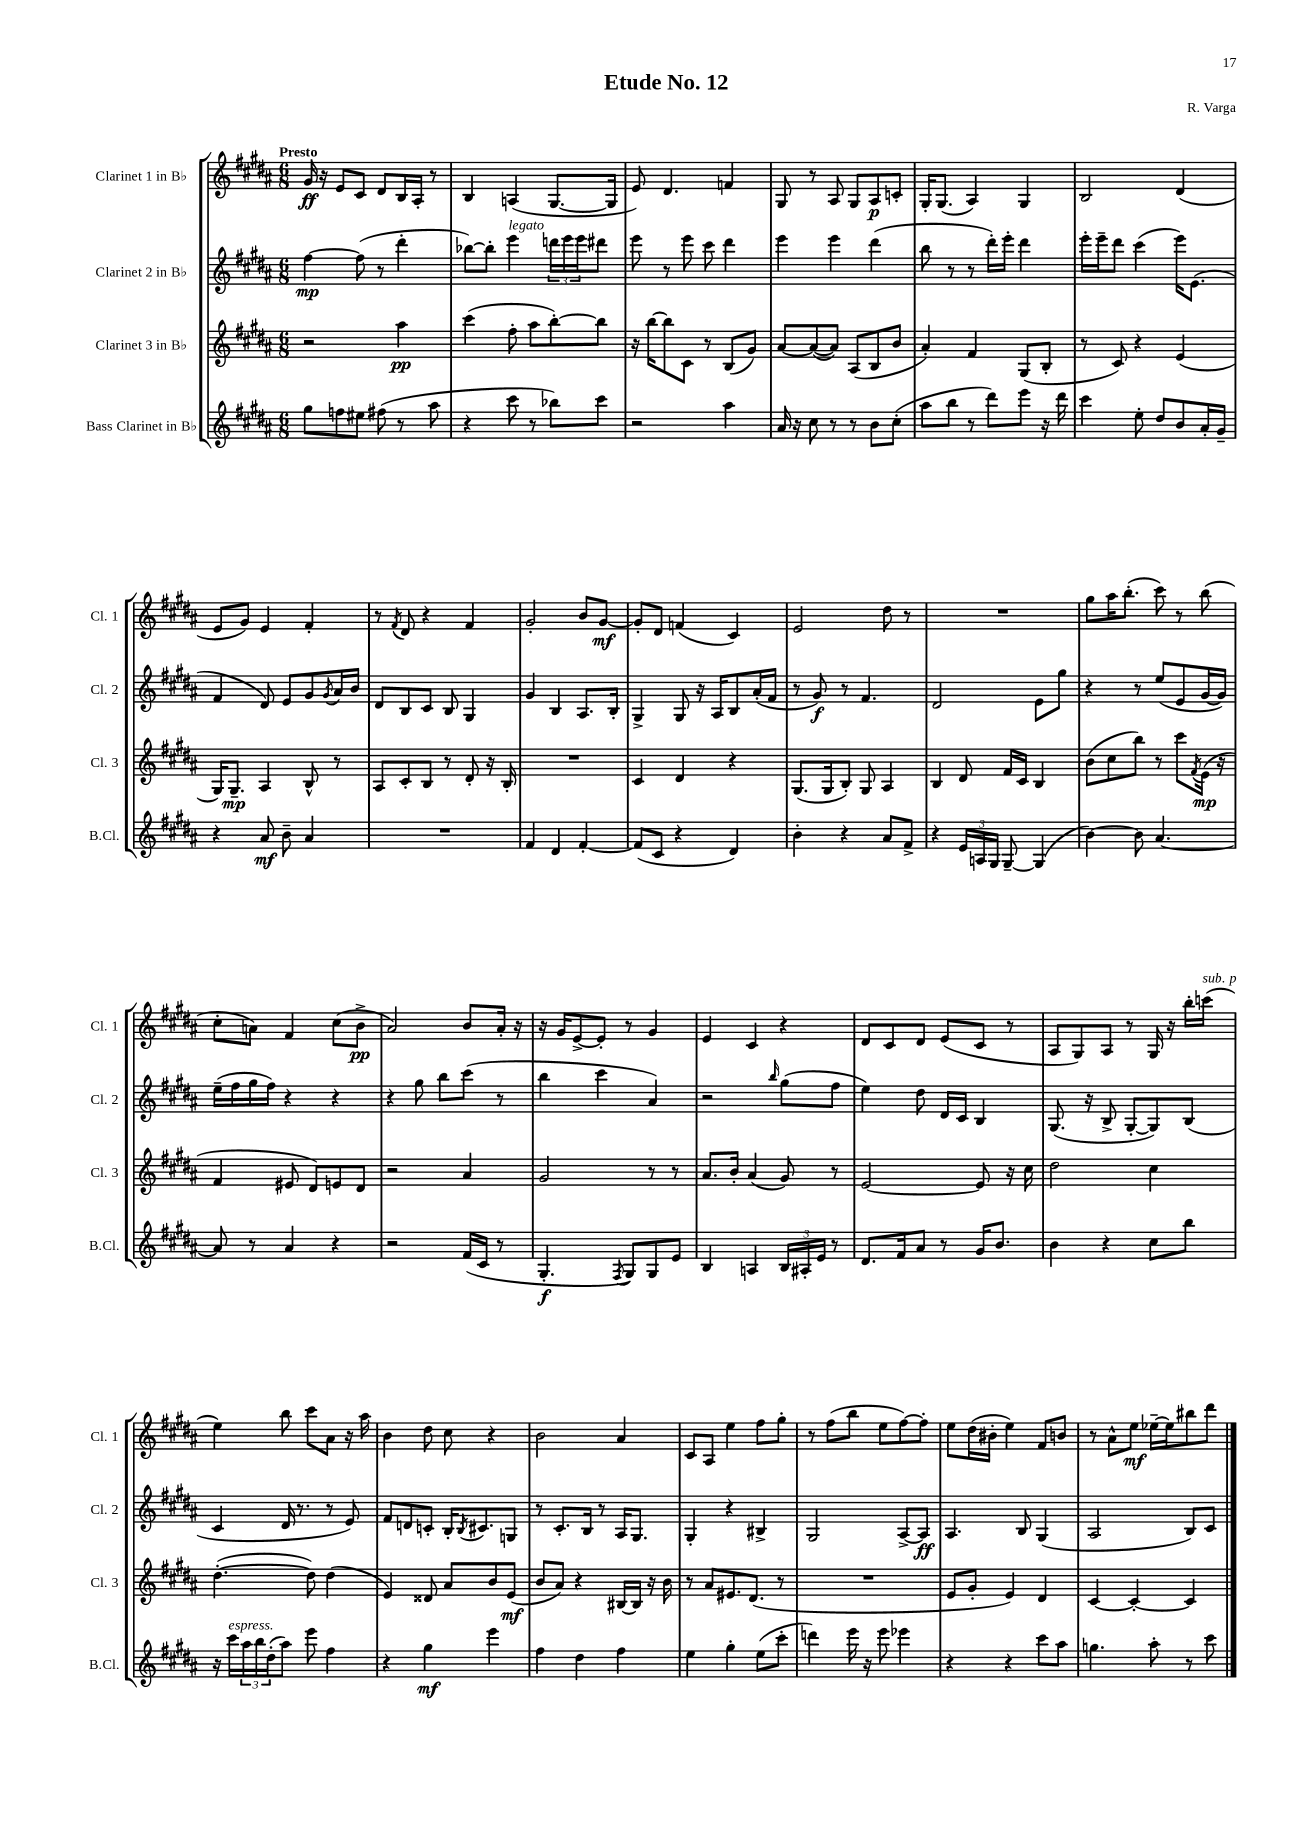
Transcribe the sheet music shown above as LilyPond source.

\header { title = "Etude No. 12" composer = "R. Varga" }
<<
\new StaffGroup <<
\new Staff = "s0" \with { instrumentName = "Clarinet 1 in Bb" shortInstrumentName = "Cl. 1" } {
    \clef treble \key b \major \numericTimeSignature \time 6/8 \tempo "Presto"
    gis'16\ff r16 e'8 cis'8 dis'8 b16 ais16-. r8 |
    b4 a4( gis8.~ gis16 |
    e'8) dis'4. f'4 |
    gis8 r8 ais8 gis8 ais8\p c'8-. |
    gis16-. gis8.( ais4) gis4 |
    b2 dis'4( |
    e'8 gis'8) e'4 fis'4-. |
    r8 \acciaccatura { fis'8 } dis'8 r4 fis'4 |
    gis'2-. b'8 gis'8~\mf |
    gis'8-. dis'8 f'4( cis'4) |
    e'2 dis''8 r8 |
    R2. |
    gis''8 ais''16 b''8.-.( cis'''8) r8 b''8( |
    cis''8-. a'8) fis'4 cis''8( b'8->\pp |
    ais'2) b'8 ais'16-. r16 |
    r16 gis'16 e'8~-> e'8-. r8 gis'4 |
    e'4 cis'4 r4 |
    dis'8 cis'8 dis'8 e'8( cis'8 r8 |
    ais8 gis8) ais8 r8 gis16 r16 b''16-. c'''16^\markup { \italic "sub. p" }( |
    e''4) b''8 cis'''8 ais'8 r16 ais''16 |
    b'4 dis''8 cis''8 r4 |
    b'2 ais'4 |
    cis'8 ais8 e''4 fis''8 gis''8-. |
    r8 fis''8( b''8 e''8 fis''8~) fis''8-. |
    e''8 dis''16( bis'16-. e''4) fis'8 b'8 |
    r8 ais'8-^ e''8\mf ees''16~-- ees''16 bis''8 dis'''8 \bar "|." |
}
\new Staff = "s1" \with { instrumentName = "Clarinet 2 in Bb" shortInstrumentName = "Cl. 2" } {
    \clef treble \key b \major \numericTimeSignature \time 6/8
    fis''4~\mp fis''8( r8 dis'''4-. |
    bes''8~) bes''8-. e'''4^\markup { \italic "legato" } \tuplet 3/2 { d'''16 e'''16 e'''16 } dis'''8 |
    e'''8 r8 e'''8 cis'''8 dis'''4 |
    e'''4 e'''4 dis'''4( |
    b''8 r8 r8 dis'''16-.) e'''16-. dis'''4 |
    e'''16-. e'''16-- dis'''8 cis'''4( e'''16) e'8.( |
    fis'4 dis'8) e'8 gis'8 \acciaccatura { gis'8 } ais'16 b'16 |
    dis'8 b8 cis'8 b8 gis4 |
    gis'4 b4 ais8. b16-. |
    gis4-> gis8 r16 ais16 b8 ais'16-.( fis'16 |
    r8 gis'8\f) r8 fis'4. |
    dis'2 e'8 gis''8 |
    r4 r8 e''8( e'8 gis'16~ gis'16) |
    e''16--( fis''16 gis''16 fis''16) r4 r4 |
    r4 gis''8 b''8 cis'''8( r8 |
    b''4 cis'''4 ais'4) |
    r2 \grace { b''16 } gis''8( fis''8 |
    e''4) dis''8 dis'16 cis'16 b4 |
    gis8.( r16 b8-> gis8~-. gis8) b8( |
    cis'4 dis'16 r8. r8 e'8) |
    fis'8 d'8 c'8-. b16-. \acciaccatura { b8 } cis'8. g8 |
    r8 cis'8.-. b16 r8 ais16 gis8. |
    gis4-. r4 bis4-> |
    gis2 ais8~-> ais8\ff |
    ais4. b8 gis4( |
    ais2 b8) cis'8 \bar "|." |
}
\new Staff = "s2" \with { instrumentName = "Clarinet 3 in Bb" shortInstrumentName = "Cl. 3" } {
    \clef treble \key b \major \numericTimeSignature \time 6/8
    r2 ais''4\pp |
    cis'''4( fis''8-. ais''8 b''8~-.) b''8 |
    r16 b''16~ b''8 cis'8 r8 b8( gis'8) |
    ais'8~ ais'8~( ais'8) ais8( b8 b'8 |
    ais'4-.) fis'4 gis8( b8-. |
    r8 cis'8) r4 e'4( |
    gis16) gis8.--\mp ais4 b8-^ r8 |
    ais8 cis'8-. b8 r8 dis'8-. r16 b16-. |
    R2. |
    cis'4 dis'4 r4 |
    gis8.( gis16 b8-.) gis8 ais4 |
    b4 dis'8 fis'16 cis'16 b4 |
    b'8( cis''8 b''8) r8 cis'''8 \acciaccatura { fis'8 } e'16\mp( r16 |
    fis'4 eis'8 dis'8) e'8 dis'8 |
    r2 ais'4 |
    gis'2 r8 r8 |
    ais'8. b'16-. ais'4( gis'8) r8 |
    e'2~ e'8 r16 cis''16 |
    dis''2 cis''4 |
    dis''4.~-.( dis''8) dis''4( |
    e'4) disis'8 ais'8 b'8 e'8\mf( |
    b'8 ais'8) r4 bis16~ bis16 r16 b'16 |
    r8 ais'8 eis'8. dis'8.( r8 |
    R2. |
    e'8 gis'8-. e'4) dis'4 |
    cis'4~ cis'4~-. cis'4 \bar "|." |
}
\new Staff = "s3" \with { instrumentName = "Bass Clarinet in Bb" shortInstrumentName = "B.Cl." } {
    \clef treble \key b \major \numericTimeSignature \time 6/8
    gis''8 f''8 eis''8 fis''8( r8 ais''8 |
    r4 cis'''8 r8 bes''8) cis'''8 |
    r2 ais''4 |
    ais'16 r16 cis''8 r8 r8 b'8 cis''8-.( |
    ais''8 b''8 r8 dis'''8) e'''8 r16 dis'''16 |
    cis'''4 e''8-. dis''8 b'8 ais'16-. gis'16-- |
    r4 ais'8\mf b'8-- ais'4 |
    R2. |
    fis'4 dis'4 fis'4~-. |
    fis'8( cis'8 r4 dis'4) |
    b'4-. r4 ais'8 fis'8-> |
    r4 \tuplet 3/2 { e'16 a16 gis16 } gis8~-- gis4( |
    b'4~) b'8 ais'4.~ |
    ais'8 r8 ais'4 r4 |
    r2 fis'16( cis'16 r8 |
    gis4.-.\f \acciaccatura { fis8 } gis8) gis8 e'8 |
    b4 a4 \tuplet 3/2 { b16 ais16-. e'16 } r8 |
    dis'8. fis'16 ais'8 r8 gis'16 b'8. |
    b'4 r4 cis''8 b''8 |
    r16 cis'''16^\markup { \italic "espress." } \tuplet 3/2 { ais''16 b''16 dis''16-.( } ais''8) e'''8 fis''4 |
    r4 gis''4\mf e'''4 |
    fis''4 dis''4 fis''4 |
    e''4 gis''4-. e''8( cis'''8-. |
    d'''4) e'''16 r16 e'''8 ees'''4 |
    r4 r4 cis'''8 ais''8 |
    g''4. ais''8-. r8 cis'''8 \bar "|." |
}
>>
>>
\layout { \context { \Score \remove "Bar_number_engraver" } }
